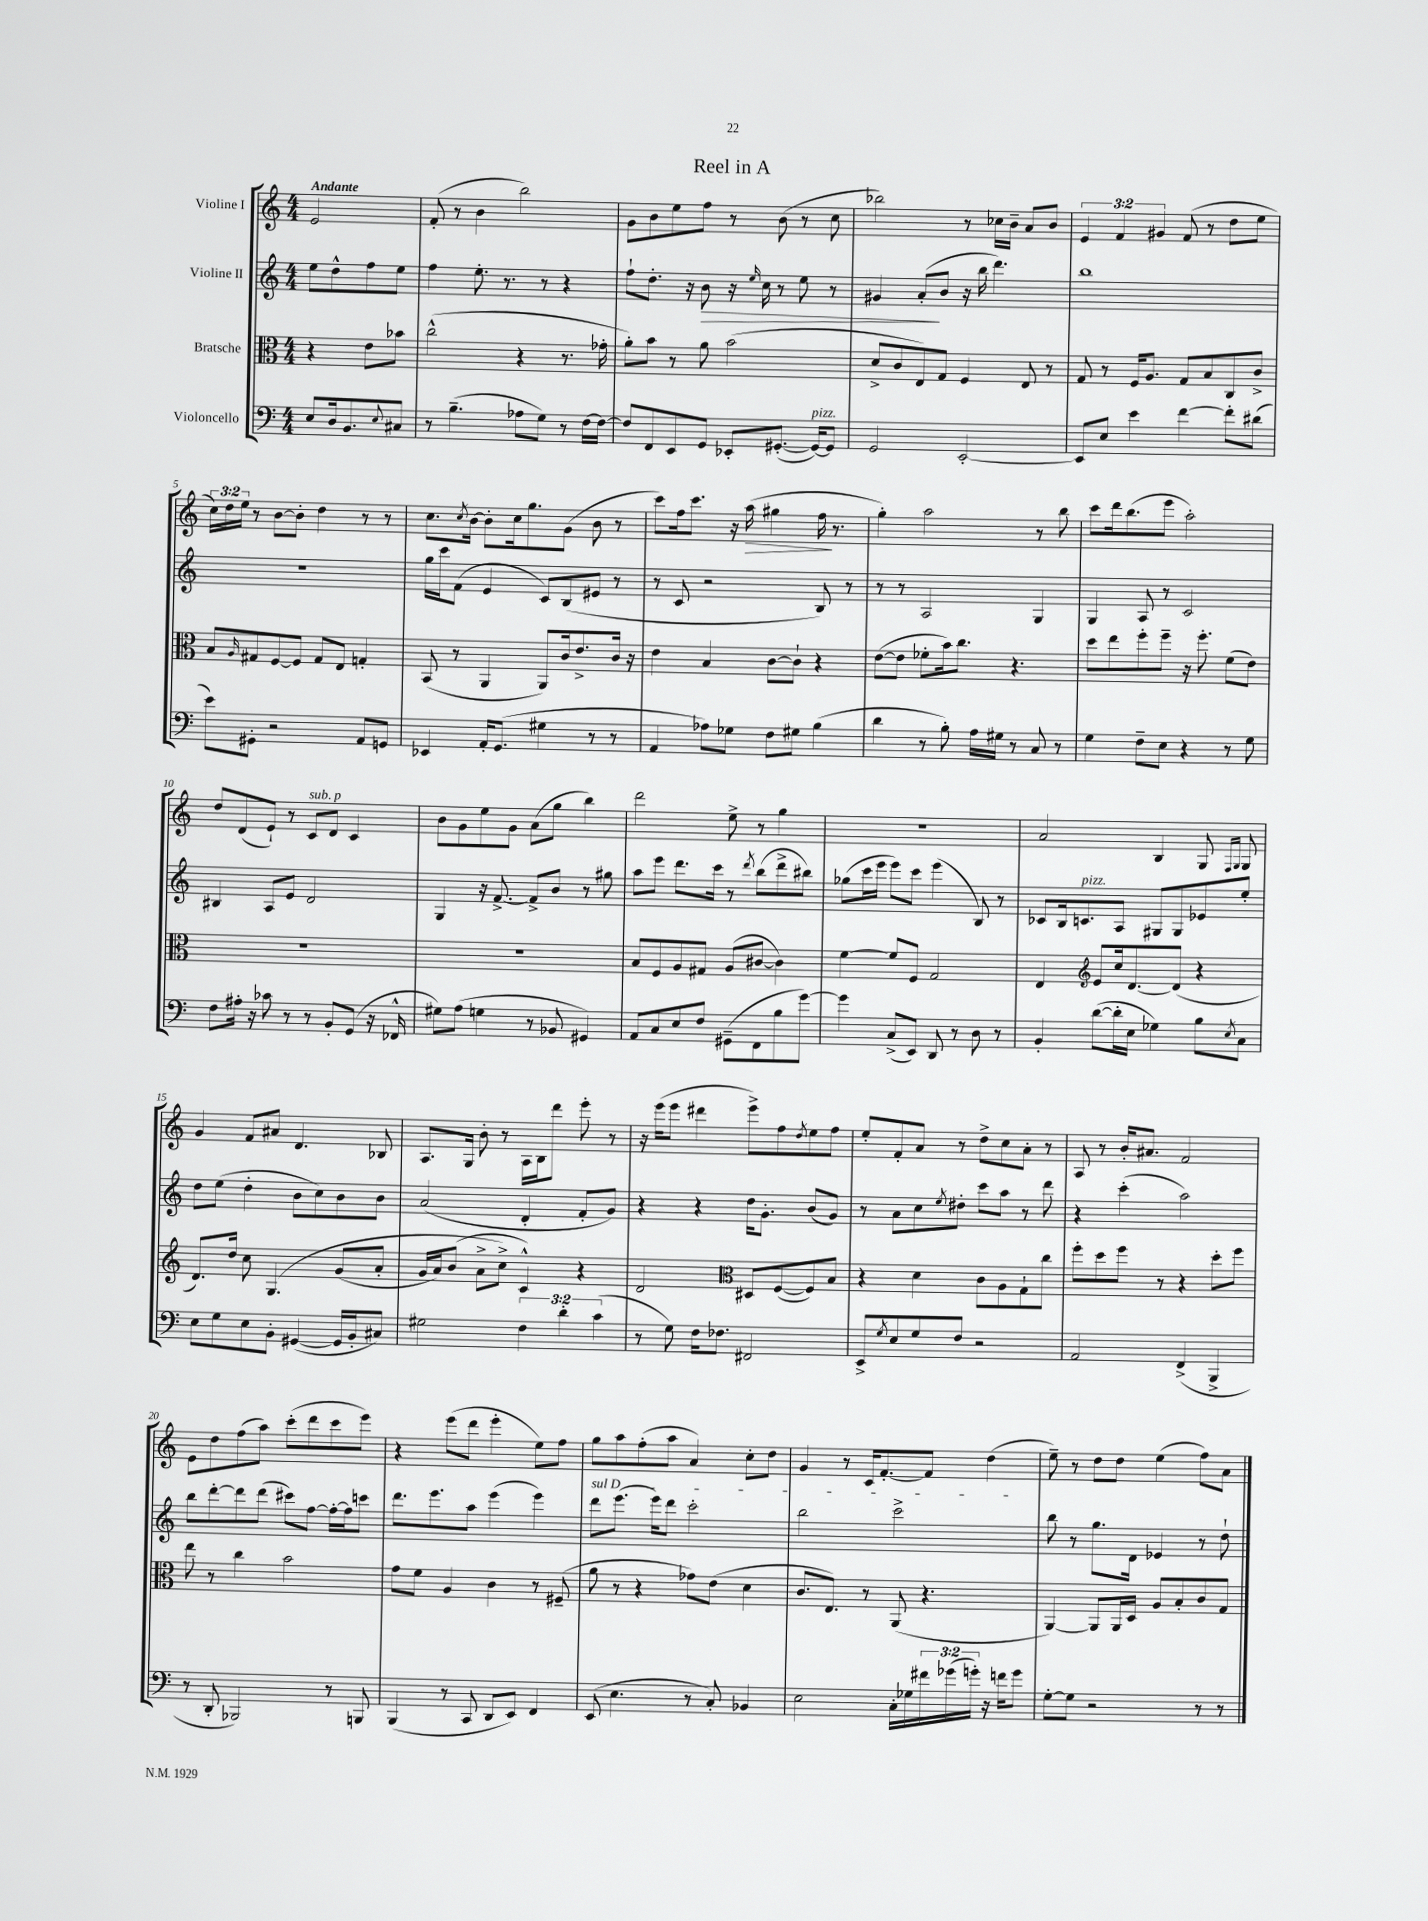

**kern	**kern	**kern	**kern
*staff4	*staff3	*staff2	*staff1
*clefF4	*clefC3	*clefG2	*clefG2
*k[]	*k[]	*k[]	*k[]
*M4/4	*M4/4	*M4/4	*M4/4
8E	4r	8ee	2e
16D	.	8dd^^	.
8.BB	.	.	.
.	8e	8ff	.
8qqE	.	.	.
8C#	8b-	8ee	.
=	=	=	=
8r	(2cc^^	4ff	(8f'
(4.B~	.	.	8r
.	.	8.ee'	4b
.	.	8.r	.
8A-	4r	.	2bb)
8G)	.	8r	.
8r	8.r	4r	.
[16F	.	.	.
16F_	16g-'	.	.
=	=	=	=
8F]	8a')	8ff`	8g
8FF	8b	8.dd'	8b
8EE	8r	.	8ee
.	.	16r	.
8GG	8a	8b	8ff
8EE-'	(2b	16r	8r
.	.	16qqee	.
.	.	16cc	.
([8.GG#'	.	8r	(8b
.	.	8ee	8r
16GG#_)	.	.	.
8GG#]	.	8r	8cc
=	=	=	=
2GG	8d^	4g#	2bb-)
.	8c	.	.
.	8E)	(8a'	.
.	8G	8b	.
[2EE'	4F	16r	8r
.	.	16bb	.
.	.	4.ddd)	16cc-
.	.	.	16b~
.	8E	.	8a
.	8r	.	8b
=	=	=	=
8EE]	8G	1bb	6e
8E	8r	.	.
.	.	.	6f
4e	16F	.	.
.	8.A	.	.
.	.	.	6g#
[4f	8G	.	(8f
.	8B	.	8r
8f']	8C	.	8dd
(8d#	8c^	.	8ee
=	=	=	=
8e)	8B	1r	24cc)
.	.	.	24dd
.	.	.	24ee
.	16qqA	.	.
8GG#'	8G#	.	8r
2r	[8F	.	[8b
.	8F]	.	8b']
.	8G#	.	4dd
.	8E	.	.
8AA	4G'	.	8r
8GG	.	.	8r
=	=	=	=
4EE-	(8BB	16gg	8.cc
.	.	16ccc	.
.	8r	(8f	.
.	.	.	8qcc
.	.	.	[16b
16AA'	4AA	4e	8b']
(8.GG	.	.	.
.	.	.	16cc
.	.	.	8.gg
4G#	8AA)	8c)	.
.	16c	(8B	(8g
.	8.e^	.	.
8r	.	8e#	8b
8r	16c	8r	8r
.	16r	.	.
=	=	=	=
4AA	4e	8r	8ccc)
.	.	8c	16ff
.	.	.	8.ccc
8A-)	4B	2r	.
8G-	.	.	16r
.	.	.	(16aa
8F	[8c	.	4gg#
8G#	8c`]	.	.
(4B	4r	8B)	16ff
.	.	.	8.r
.	.	8r	.
=	=	=	=
4d	([8e	8r	4gg')
.	8e]	8r	.
8r	8f-'	2A	2aa
8B')	16b)	.	.
.	8.cc	.	.
16A	.	.	.
16G#	.	.	.
8r	4.r	.	.
8C	.	4G	8r
8r	.	.	8bb
=	=	=	=
4G	8dd	4G	8ccc
.	8ee	.	16ddd
.	.	.	(8.bb
8F~	8ff'	8A	.
8E	8ff~	8r	8eee
4r	16r	2c	2aa')
.	8.ff'	.	.
8r	(8f	.	.
8G	8e)	.	.
=	=	=	=
8F	1r	4B#	8dd
16A#'	.	.	(8d
16r	.	.	.
8c-	.	8A	8e`)
8r	.	8e	8r
8r	.	2d	8c
8BB'	.	.	8d
(8GG	.	.	4c
16r	.	.	.
16FF-^^	.	.	.
=	=	=	=
8G#)	1r	4G	8b
(8A	.	.	8g
4G	.	16r	8ee
.	.	[8.f^	.
.	.	.	8g
8r	.	8f^]	(8a
8BB-	.	8b	8gg
4GG#)	.	8r	4bb)
.	.	8gg#	.
=	=	=	=
8AA	8B	8aa	2ddd
8C	8F	8eee	.
8E	8A	8.ddd	.
8F	8G#	.	.
.	.	16ccc	.
(8GG#~	(8A	8r	8ee^
.	.	8qddd	.
8FF	[8c#	(8bb	8r
8B	4c#])	8ddd^	4gg
[8g)	.	8bb#)	.
=	=	=	=
4g]	[4f	(8gg-	1r
.	.	16ccc	.
.	.	16eee	.
(8C^	8f]	8eee)	.
8EE)	8F	8ccc	.
8DD	2G	(4eee	.
8r	.	.	.
8D	.	8B)	.
8r	.	8r	.
=	=	=	=
4BB'	4E	8c-	2a
.	.	16B	.
.	.	8.c	.
*	*clefG2	*	*
([8d	8e	.	.
16d']	16cc	8A	.
16E	[8.d	.	.
4G-)	.	8G#	4B
.	(8d]	8G#	.
8B	4r	8e-	8G
.	.	.	16qqF
8qE	.	.	16qqG
8C	.	8ee'	8G
=	=	=	=
8E	8.d)	8dd	4g
8G	.	(8ee	.
.	16dd	.	.
8E	8cc	4dd'	8f
8BB'	&(4.G	.	8a#
([4GG#	.	8b	4.d
.	.	8cc)	.
16GG#]	(8g	8b	.
16BB'	.	.	.
8C#)	8a'	8b	8B-
=	=	=	=
2G#	16g	(2a	8.A
.	16a)	.	.
.	(8b	.	.
.	.	.	16G
.	8a^	.	8b'
.	8cc^&)	.	8r
6F	4c^^)	4d'	16A
.	.	.	16B
.	.	.	8ddd
6d'	.	.	.
.	4r	8f'	8eee'
(6c	.	.	.
.	.	8g)	8r
=	=	=	=
8r	2d	4r	16r
.	.	.	(16eee
8G)	.	.	8eee
16F	.	4r	4ddd#
8.F-	.	.	.
*	*clefC3	*	*
2FF#	8D#	16dd	8eee^)
.	.	8.g'	.
.	([8F	.	8ff
.	.	.	8qdd
.	8F])	(8b	8ee
.	8B	8g)	8ff
=	=	=	=
8EE^	4r	8r	8ee'
8qG	.	.	.
8E	.	8a	8f'
8G	4d	8cc	8a
.	.	8qee	.
8F	.	8dd#'	8r
2r	8c	8ccc	8dd^
.	8A	8aa	8cc
.	8G`	8r	8a'
.	8cc	8ddd	8r
=	=	=	=
2AA	8ff'	4r	8A
.	8dd	.	8r
.	8ff	(4ccc'	16b'
.	.	.	8.a#
.	8r	.	.
(4FF^	4r	2aa)	2f
4BBB^	8dd'	.	.
.	8ff	.	.
=	=	=	=
8r	8ee	8bb	8e
8DD'	8r	[8ddd'	8dd
2BBB-)	4cc	8ddd]	(8ff
.	.	(8ddd	8aa)
.	2b	8ccc#)	(8ccc'
.	.	[8ff	8ddd
8r	.	16ff'_	8ccc
.	.	16ff]	.
8BBB	.	8ccc	8eee)
=	=	=	=
(4BBB	8g	8.ddd	4r
.	8f	.	.
.	.	8.eee	.
8r	4A	.	(8eee
8CC	.	8aa	8ddd
8DD	4c	(4eee	4eee'
8EE)	.	.	.
4FF	8r	4eee)	8ee)
.	(8F#~	.	8ff
=	=	=	=
(8EE	8a	8ddd	8gg
4.E	8r	(8.eee	8aa
.	4r	.	(8ff'
.	.	16eee)	.
.	.	8ddd	8aa
8r	8g-)	2ccc'	4a)
8C')	(8e	.	.
4BB-	4d	.	8cc'
.	.	.	8dd
=	=	=	=
2E	8.c	2bb	4g
.	8.E)	.	.
.	.	.	8r
.	8r	.	16c
.	.	.	[8.f'
16C'	(8AA	2ccc^	.
16G-	.	.	.
24f#	4.r	.	8f]
(24g-	.	.	.
24g')	.	.	.
16r	.	.	(4dd
16f	.	.	.
8g	.	.	.
=	=	=	=
[8G'	[4AA)	8bb	8ee~)
8G]	.	8r	8r
2r	8AA]	8.gg	8dd
.	16AA	.	8dd
.	16D	16d	.
.	8A	4e-	(4ee
.	8B'	.	.
8r	8c	8r	8ff)
8r	8G	8dd`	8a
==	==	==	==
*-	*-	*-	*-
